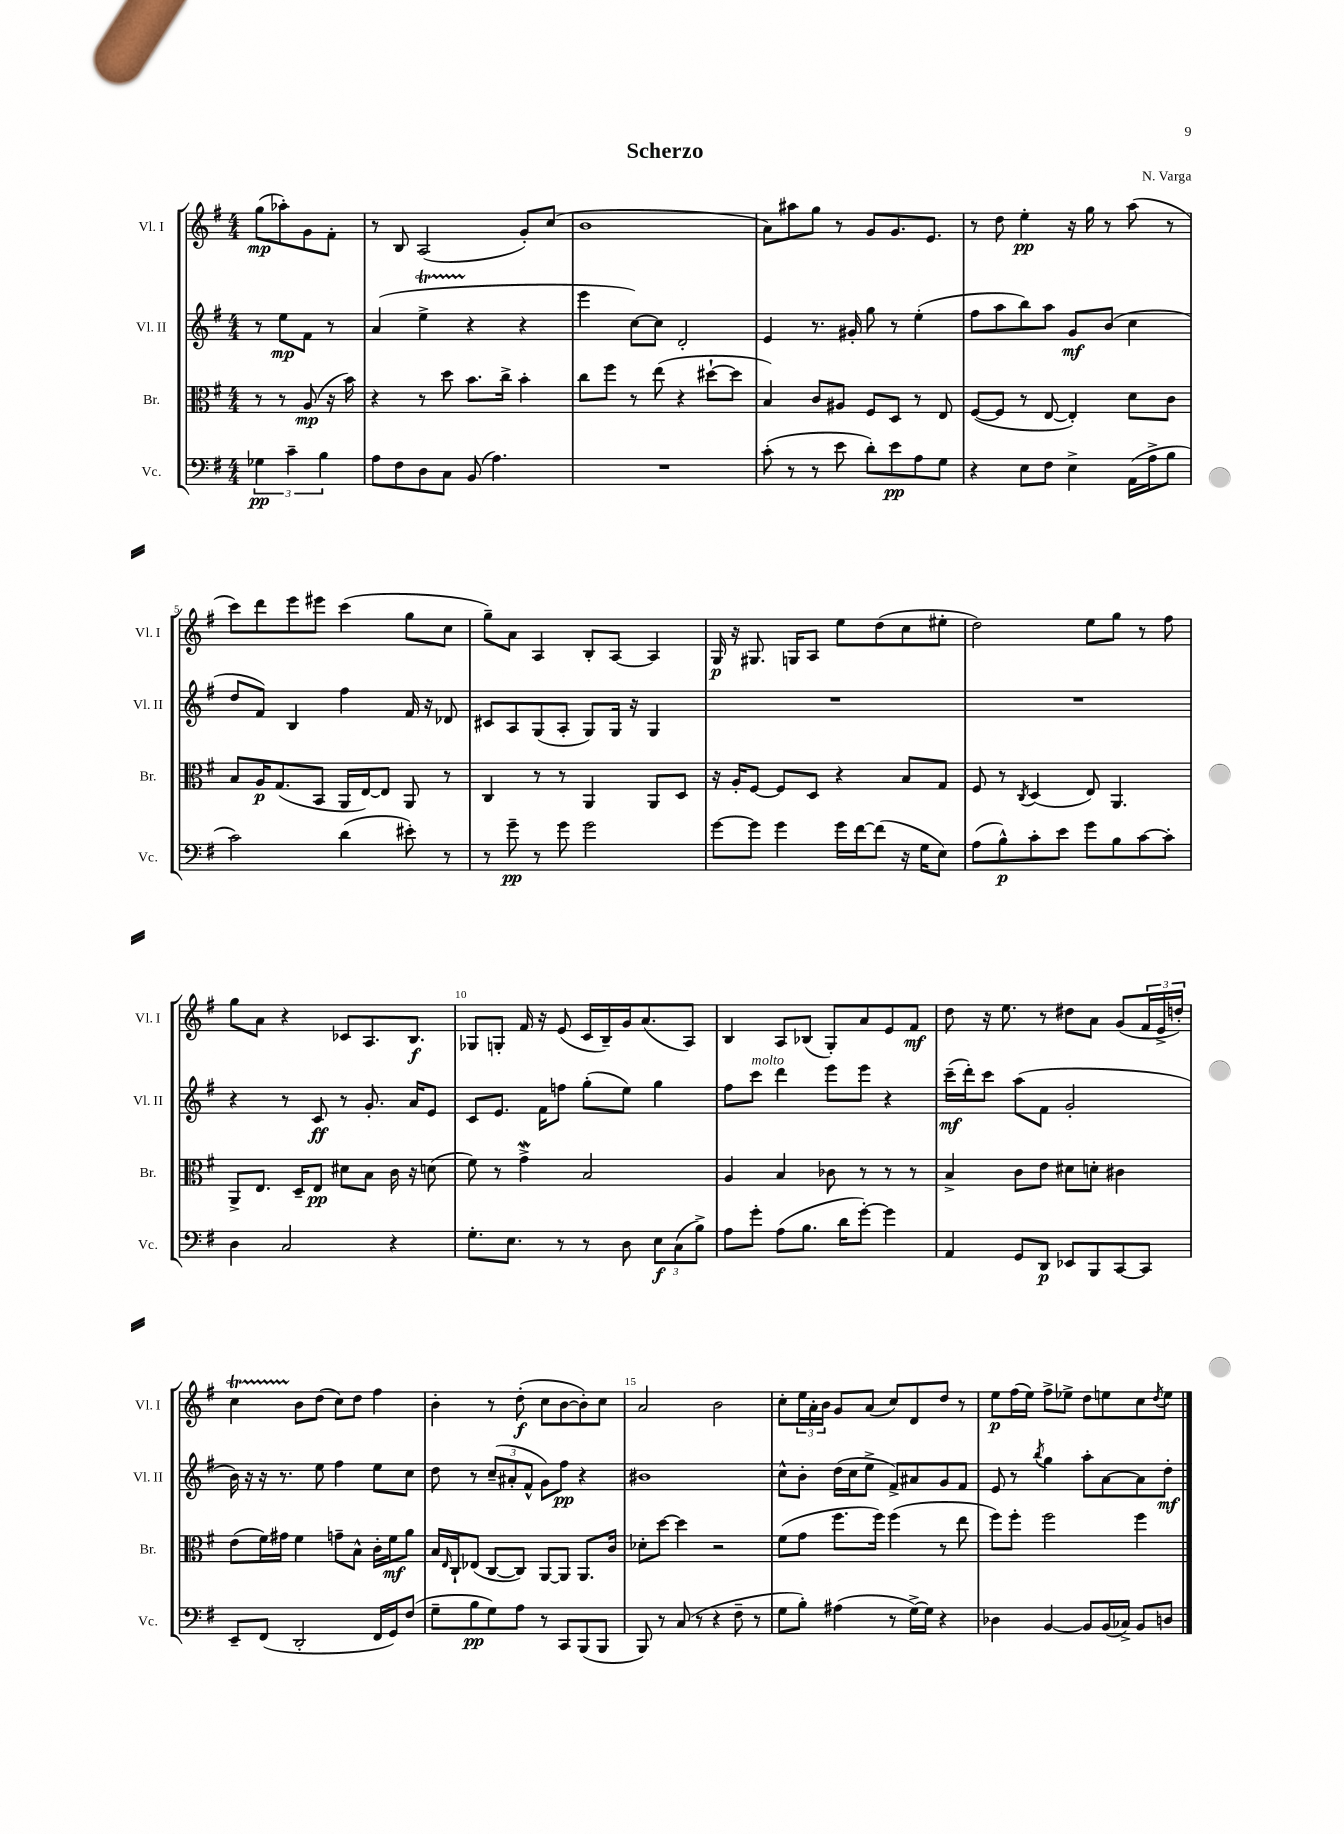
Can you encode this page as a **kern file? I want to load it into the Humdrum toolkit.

**kern	**kern	**kern	**kern
*staff4	*staff3	*staff2	*staff1
*clefF4	*clefC3	*clefG2	*clefG2
*k[f#]	*k[f#]	*k[f#]	*k[f#]
*M4/4	*M4/4	*M4/4	*M4/4
6G-	8r	8r	(8gg
.	8r	8ee	8aa-')
6c~	.	.	.
.	(8A	8f#	8g
6B	.	.	.
.	16r	8r	8f#'
.	16b)	.	.
=	=	=	=
8A	4r	(4a	8r
8F#	.	.	8B
8D	8r	4ee^	(2A
8C	8dd	.	.
(8BB	8.b	4r	.
4.A)	.	.	.
.	16cc^	.	.
.	4b'	4r	8g')
.	.	.	(8cc
=	=	=	=
1r	8cc	4eee	1b
.	8ff#	.	.
.	8r	[8cc)	.
.	(8ee	8cc]	.
.	4r	2d'	.
.	[8dd#`	.	.
.	8dd#]	.	.
=	=	=	=
(8c'	4B)	4e	8a)
8r	.	.	8aa#
8r	8c	8.r	8gg
8e	8A#	.	8r
.	.	16g#'	.
8d')	8F#	8gg	8g
8e	8D	8r	8.g
8A	8r	(4ee'	.
.	.	.	8.e
8G	8E	.	.
=	=	=	=
4r	([8F#	8ff#	8r
.	8F#]	8aa	8dd
8E	8r	8bb)	4ee'
8F#	[8E	8aa	.
4E^	4E'])	8g	16r
.	.	.	16gg
.	.	(8b	8r
(16AA	8d	4cc	(8aa
16A^	.	.	.
8B	8c	.	8r
=	=	=	=
2c)	8B	8dd	8ccc)
.	16A	8f#)	8ddd
.	(8.G	.	.
.	.	4B	8eee
.	8BB	.	8eee#
(4d	16AA	4ff#	(4ccc
.	[16E)	.	.
.	8E]	.	.
8e#')	8AA	16f#	8gg
.	.	16r	.
8r	8r	8d-	8cc
=	=	=	=
8r	4C	8c#	8gg~)
8g~	.	8A	8a
8r	8r	(8G	4A
8g	8r	8A'	.
2g	4AA	8G)	8B'
.	.	16G	[8A
.	.	16r	.
.	8AA	4G	4A]
.	8D	.	.
=	=	=	=
[8g	16r	1r	16G
.	16A'	.	16r
8g]	[8F#	.	8.G#
4g	8F#]	.	.
.	.	.	16G
.	8D	.	8A
16g	4r	.	8ee
[16f#	.	.	.
(8f#]	.	.	(8dd
16r	8B	.	8cc
16G	.	.	.
8E)	8G	.	8ee#'
=	=	=	=
(8A	8F#	1r	2dd)
8B^^)	8r	.	.
.	8qC	.	.
8c'	(4D	.	.
8e	.	.	.
8g	8E)	.	8ee
8B	4.AA	.	8gg
[8c	.	.	8r
8c']	.	.	8ff#
=	=	=	=
4D	8AA^	4r	8gg
.	8.E	.	8a
2C	.	8r	4r
.	16D~	.	.
.	8E	8c	.
.	8d#	8r	8c-
.	8B	8.g'	8.A
4r	16c	.	.
.	16r	16a	8.B
.	(8d	8e	.
=	=	=	=
8.G'	8f#)	8c	8G-
.	8r	8.e	8G'
8.E	.	.	.
.	4g^	.	16f#
.	.	16f#	16r
8r	.	8ff	(8e
8r	2B	(8gg'	16c
.	.	.	16B~)
8D	.	8ee)	16g
.	.	.	(8.a
12E	.	4gg	.
(12C	.	.	.
.	.	.	8A)
12B^)	.	.	.
=	=	=	=
8A	4A	8ff#	4B
8g'	.	8ccc	.
(8A	4B	4ddd	8A
8.B	.	.	(8B-
.	8c-	8eee	8G')
16d	.	.	.
[8g')	8r	8eee	8a
4g]	8r	4r	8e
.	8r	.	8f#
=	=	=	=
4AA	4B^	(16ccc~	8dd
.	.	16ddd')	.
.	.	8ccc	16r
.	.	.	8.ee
8GG	8c	(8aa	.
8DD	8e	8f#	8r
8EE-	8d#	2g'	8dd#
8BBB	8d'	.	8a
[8CC	4c#	.	(8g
8CC]	.	.	24f#
.	.	.	24e^
.	.	.	24dd')
=	=	=	=
8EE~	(8e	16b)	4cc
.	.	16r	.
(8FF#	16f#)	16r	.
.	16g#	8.r	.
2DD'	4f#	.	8b
.	.	8ee	(8dd
.	8g~	4ff#	8cc)
.	8B^^	.	8dd
16FF#	16c'	8ee	4ff#
16GG)	16f#	.	.
(8F#	8a	8cc	.
=	=	=	=
8G~	16B	8dd	4b'
.	16qqE	.	.
.	16C`	.	.
8B	(8E-	8r	.
8G)	[8C	(12cc~	8r
.	.	12a#'	.
8A	8C])	.	(8dd'
.	.	12f#^^	.
8r	[8AA	8g)	8cc
8CC	8AA]	8ff#	[8b
(8BBB	8.AA	4r	8b'])
8BBB	.	.	8cc
.	16c	.	.
=	=	=	=
8BBB)	8d-'	1b#	2a
8r	[8dd	.	.
(8C	4dd]	.	.
8r	.	.	.
4r	2r	.	2b
8F#~	.	.	.
8r	.	.	.
=	=	=	=
8G	(8f#	8cc^^	8cc'
8B')	8g	8b'	24ee
.	.	.	24a'
.	.	.	24b
(4A#	8.ff#	(16dd	8g
.	.	16cc	.
.	.	8ee^	(8a
.	16ff#)	.	.
8r	(4ff#	8f#^)	8cc)
[16G^)	.	8a#	8d
16G]	.	.	.
4r	8r	8g	8dd
.	8ee	8f#	8r
=	=	=	=
4D-	8ff#)	8e	8ee
.	8ff#'	8r	(16ff#
.	.	.	16ee)
.	.	8qbb	.
[4BB	2ff#	4gg	8ff#^
.	.	.	8ee-^
8BB]	.	8aa'	8dd
(16BB	.	[8a	8ee
16C-^)	.	.	.
8BB	4ff#	8a]	8cc
.	.	.	8qdd
8D	.	8dd'	8ee
==	==	==	==
*-	*-	*-	*-
